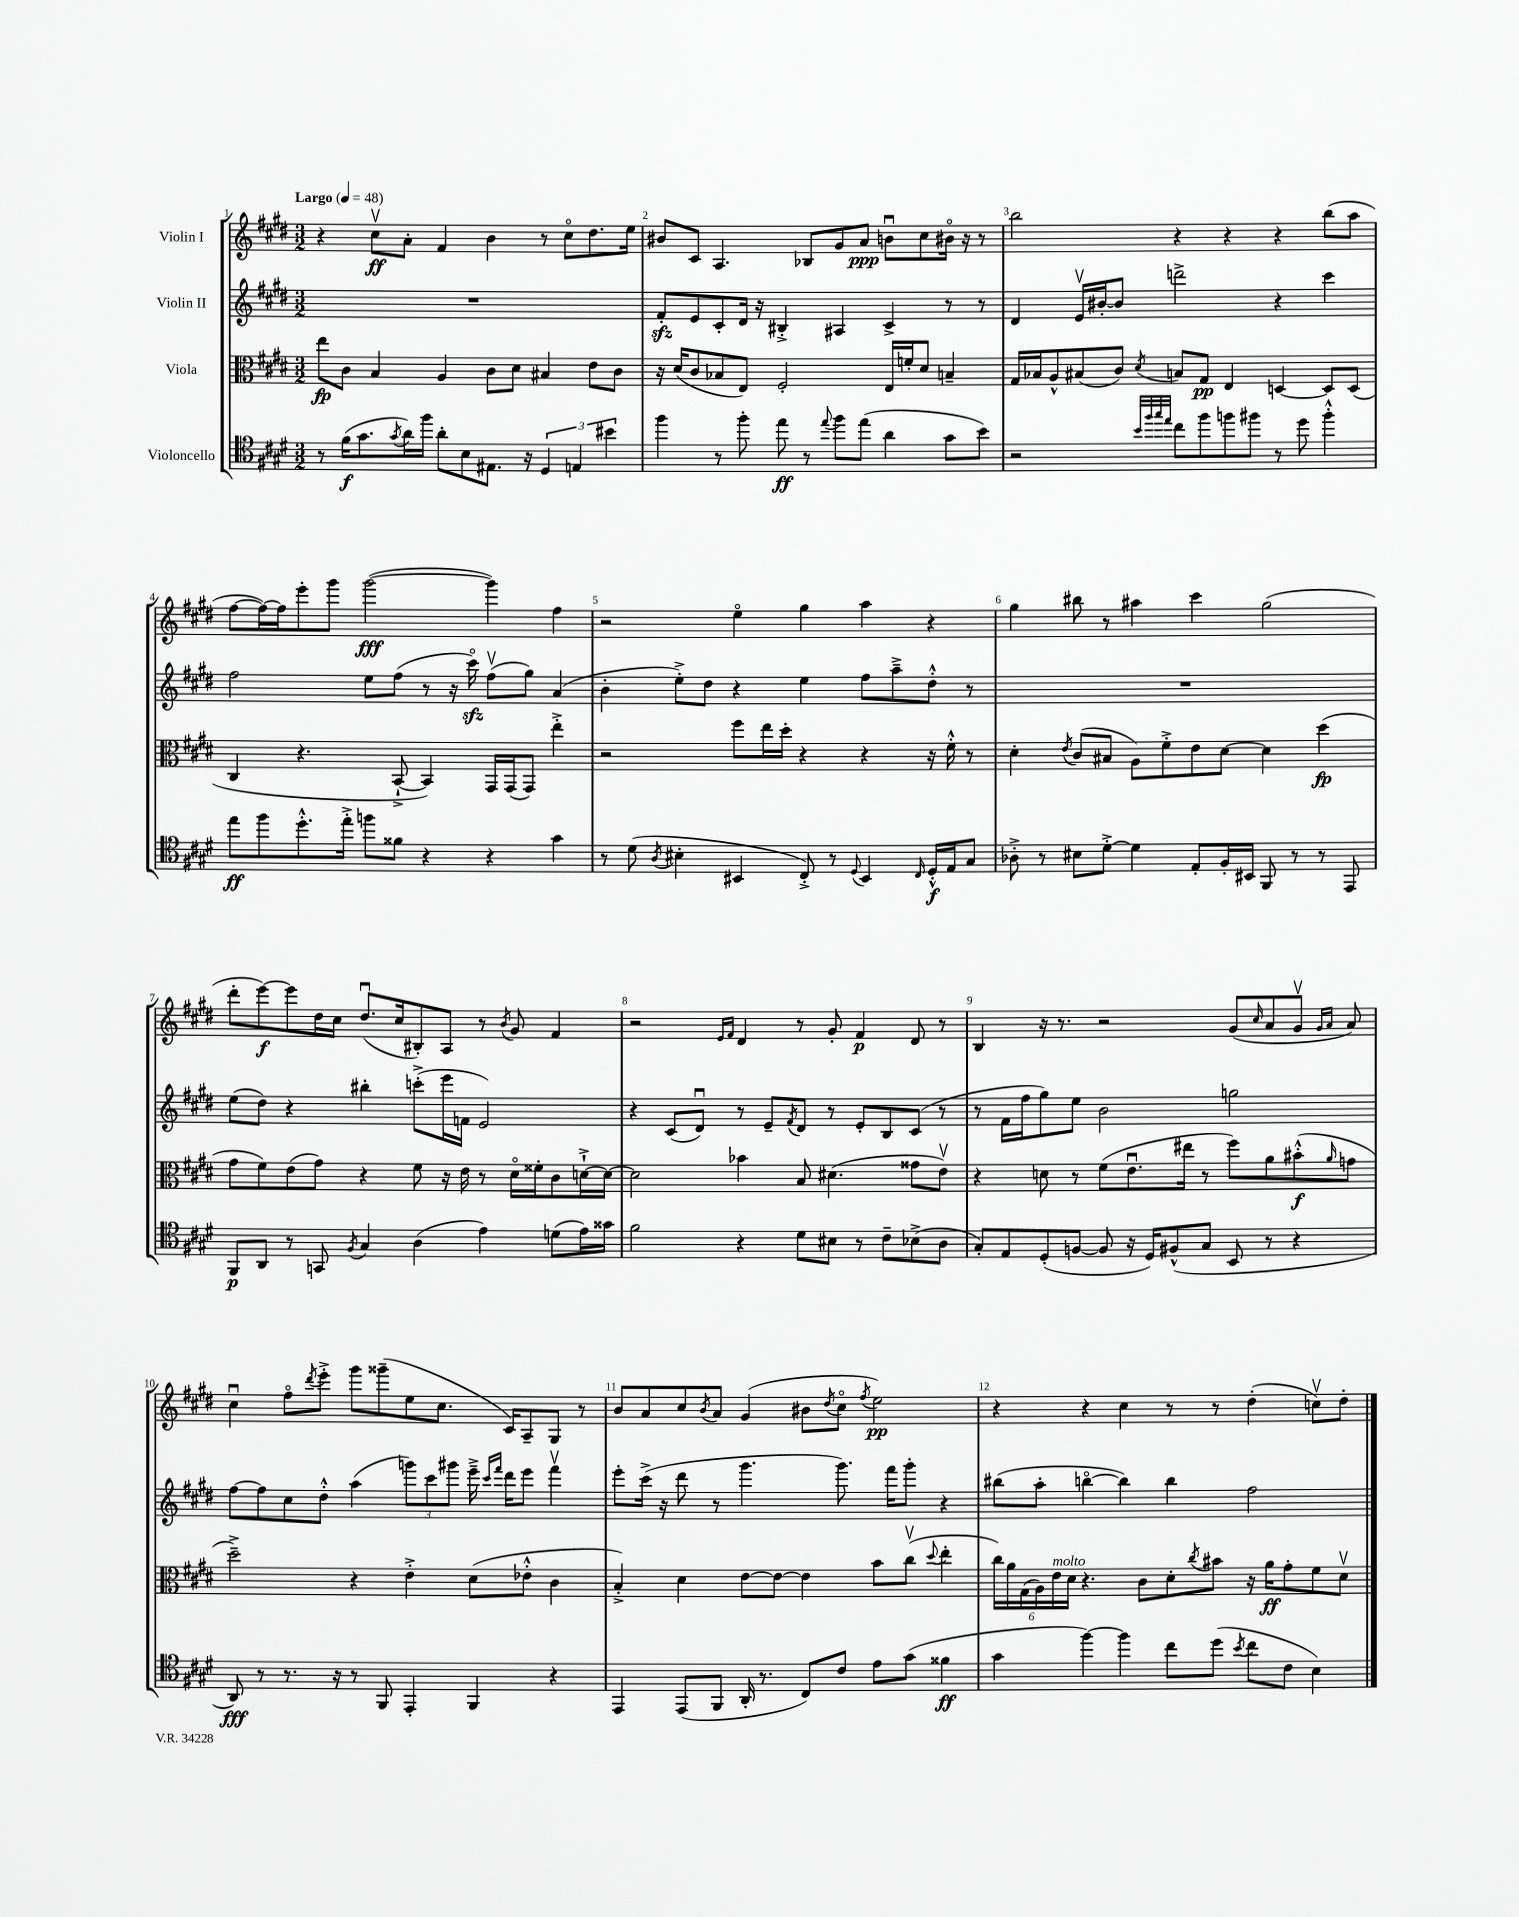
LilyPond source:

<<
\new StaffGroup <<
\new Staff = "s0" \with { instrumentName = "Violin I" } {
    \clef treble \key e \major \numericTimeSignature \time 3/2 \tempo "Largo" 4 = 48
    r4 cis''8\upbow\ff a'8-. fis'4 b'4 r8 cis''8\flageolet dis''8. e''16 |
    bis'8 cis'8 a4. bes8 gis'8 a'8\ppp b'8\downbow cis''8 bis'16\flageolet r16 r8 |
    b''2 r4 r4 r4 b''8( a''8 |
    fis''8~ fis''16~) fis''16 e'''8-. gis'''8 gis'''2~\fff( gis'''4) fis''4 |
    r2 e''4\flageolet gis''4 a''4 r4 |
    gis''4 bis''8 r8 ais''4 cis'''4 gis''2( |
    dis'''8-. e'''8~\f) e'''8 dis''16 cis''16 dis''8.\downbow( cis''16 bis8-.) a8 r8 \acciaccatura { b'8 } gis'8 fis'4 |
    r2 \grace { e'16 fis'16 } dis'4 r8 gis'8-. fis'4\p dis'8 r8 |
    b4 r16 r8. r2 gis'8( \grace { cis''16 } a'8 gis'8\upbow \grace { gis'16 a'16 } a'8) |
    cis''4\downbow fis''8\flageolet \acciaccatura { dis'''8 } e'''8-.-> gis'''8 gisis'''8--( e''8 cis''8. cis'16) a8-- gis8 r8 |
    b'8 a'8 cis''8 \acciaccatura { b'8 } a'8 gis'4( bis'8 \acciaccatura { dis''8 } cis''8\flageolet \acciaccatura { fis''8 } e''2\pp) |
    r4 r4 cis''4 r8 r8 dis''4-.( c''8\upbow) dis''8-. \bar "|." |
}
\new Staff = "s1" \with { instrumentName = "Violin II" } {
    \clef treble \key e \major \numericTimeSignature \time 3/2
    R1. |
    fis'8-.\sfz e'8 cis'8-. dis'16 r16 bis4-.-> ais4 cis'4-> r8 r8 |
    dis'4 e'16\upbow bis'16~-. bis'8 d'''2-> r4 cis'''4 |
    fis''2 e''8 fis''8( r8 r16 cis'''16\flageolet\sfz) fis''8\upbow( gis''8) a'4( |
    b'4-. e''8-.->) dis''8 r4 e''4 fis''8 a''8---> dis''8-.-^ r8 |
    R1. |
    e''8( dis''8) r4 bis''4-. c'''8-.->( e'''16 f'16 e'2) |
    r4 cis'8( dis'8\downbow) r8 e'8-- \acciaccatura { fis'8 } dis'8 r8 e'8-. b8 cis'8( r8 |
    r8 fis'16 fis''16 gis''8) e''8 b'2 g''2 |
    fis''8~ fis''8 cis''8 dis''8-.-^ a''4( \tuplet 3/2 { g'''8) cis'''8 gis'''8 } e'''16---> \grace { cis'''16 fis'''16 } dis'''16 e'''8 fis'''4\upbow |
    e'''8-. cis'''16->( r16 dis'''8 r8 gis'''4. gis'''8.) fis'''16 gis'''8-. r4 |
    bis''8( a''8-. b''4~\flageolet b''4) b''4 fis''2 \bar "|." |
}
\new Staff = "s2" \with { instrumentName = "Viola" } {
    \clef alto \key e \major \numericTimeSignature \time 3/2
    e''8\fp cis'8 b4 a4 cis'8 dis'8 bis4 e'8 cis'8 |
    r16 dis'16( cis'8 bes8 e8) fis2-. e16 f'16-. dis'8 b4-- |
    gis16 bes16 a8-^ bis8( cis'8) \acciaccatura { dis'8 } b8 gis8\pp e4 d4~ d8 d8( |
    cis4 r4. b,8~-!-> b,4) gis,16 gis,16( gis,8) e''4-.-> |
    r2 fis''8 e''16 dis''16-. r4 r4 r16 fis'16-.-^ r8 |
    dis'4-. \acciaccatura { e'8 } cis'8( bis8 a8) fis'8-.-> e'8 dis'8~ dis'4 dis''4\fp( |
    gis'8 fis'8) e'8( gis'8) r4 fis'8 r16 e'16 r8 dis'16\flageolet fisis'16-. cis'8 d'16~-!-> d'16~ |
    d'2 bes'4 b8 dis'4.( gisis'8 e'8\upbow) |
    r4 d'8 r8 fis'8( e'8.\downbow eis''16 r8 fis''8) a'8 bis'8-.-^\f( \grace { a'16 } g'8 |
    dis''2--->) r4 e'4-.-> dis'8( ees'8-.-^ cis'4 |
    b4-.->) dis'4 e'8~ e'8~ e'4 b'8 cis''8\upbow( \appoggiatura { dis''8 } e''4-. |
    \tuplet 6/4 { cis''16) a'16 gis16( a16) e'16^\markup { \italic "molto" } dis'16 } r4. cis'8 dis'8-. \acciaccatura { cis''8 } bis'8 r16 a'16\ff gis'8-. fis'8 dis'8\upbow \bar "|." |
}
\new Staff = "s3" \with { instrumentName = "Violoncello" } {
    \clef tenor \key e \major \numericTimeSignature \time 3/2
    r8 fis'16\f( gis'8. \acciaccatura { gis'8 } a'16) fis''16 a'8-. b8 eis8. r16 \tuplet 3/2 { dis4 e4 bis'4 } |
    fis''4 r8 fis''8-. e''8\ff r8 \appoggiatura { e''8 } fis''8 e''8( a'4 gis'8 b'8) |
    r2 \grace { b'32 fis''32 gis''32 e''32 } cis''8 fis''8 f''8 fis''8 r8 dis''8 fis''4-.-^ |
    e''8\ff fis''8 dis''8.-.-^ e''16-.-> f''8 fisis'8 r4 r4 gis'4 |
    r8 dis'8( \acciaccatura { a8 } bis4-. bis,4 cis8-.->) r8 \appoggiatura { dis8 } bis,4 \grace { cis16 } dis16-.-^\f e16 gis8 |
    aes8-.-> r8 bis8 dis'8~-.-> dis'4 e8-. fis16-. bis,16 fis,8 r8 r8 e,8 |
    fis,8\p a,8 r8 g,8 \acciaccatura { fis8 } gis4 a4( e'4) d'8( e'16) gisis'16 |
    fis'2 r4 dis'8 bis8 r8 cis'8-- bes8->( a8 |
    gis8-.) e8 dis8-.( f8~ f8 r16 dis16) fis8-^( gis8 b,8 r8 r4 |
    a,8\fff) r8 r8. r16 r8 fis,8 e,4-. fis,4 r4 |
    e,4 e,8( fis,8 a,16-. r8. cis8) cis'8 e'8 gis'8( fisis'4\ff |
    gis'4 fis''4~) fis''4 cis''8 dis''8( \acciaccatura { b'8 } cis''8 cis'8 b4) \bar "|." |
}
>>
>>
\layout { \context { \Score \override BarNumber.break-visibility = ##(#f #t #t) barNumberVisibility = #all-bar-numbers-visible } }
